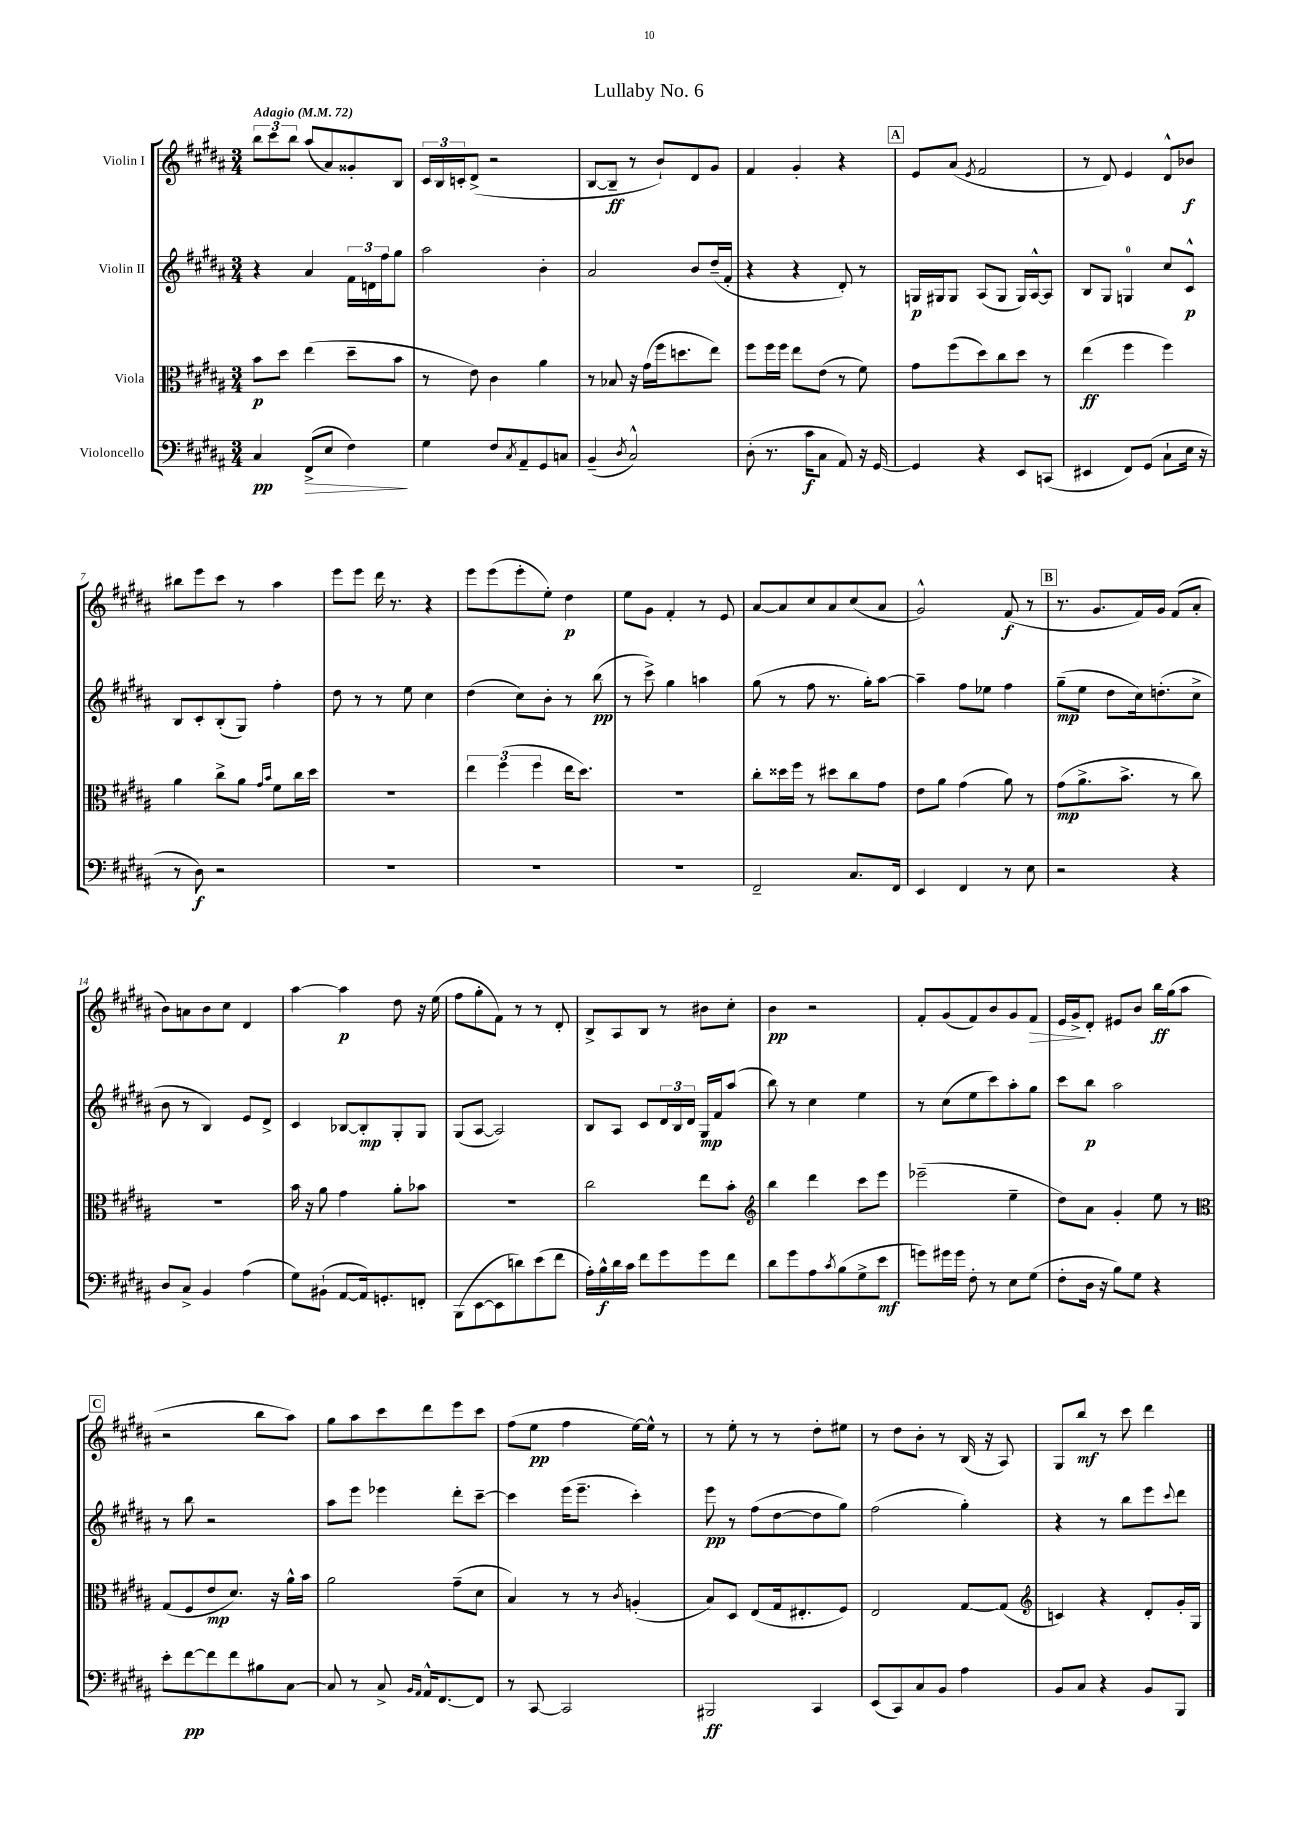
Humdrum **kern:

**kern	**kern	**kern	**kern
*staff4	*staff3	*staff2	*staff1
*clefF4	*clefC3	*clefG2	*clefG2
*k[f#c#g#d#a#]	*k[f#c#g#d#a#]	*k[f#c#g#d#a#]	*k[f#c#g#d#a#]
*M3/4	*M3/4	*M3/4	*M3/4
*MM72	*MM72	*MM72	*MM72
4C#/	8b\L	4r	12bb\L
.	.	.	12ccc#\
.	8dd#\J	.	.
.	.	.	12bb\J
(8FF#^/L	(4ee\	4a#/	(8aa#/L
8E/J	.	.	8a#/)
4F#\)	8dd#~\L	24f#\LL	8g##'/
.	.	24d\	.
.	.	24ff#\J	.
.	8b\J	8gg#\J	8B/J
=	=	=	=
4G#\	8r	2aa#\	24c#/LL
.	.	.	24B/
.	.	.	24c'/J
.	8e\)	.	(8d#^/J
8F#/L	4c#\	.	2r
8qC#/	.	.	.
8AA#~/	.	.	.
8GG#/	4a#\	4b'\	.
8C/J	.	.	.
=	=	=	=
(4BB~/	8r	2a#/	[8B/L
.	8B-/	.	8B~/]J
8qD#/	.	.	.
2C#^^/)	16r	.	8r
.	(16g#\LL	.	.
.	16ff#\J	.	8b`/L)
.	8.dd\	.	.
.	.	8b/L	8d#/
.	8ee\J)	(16dd#~/L	8g#/J
.	.	16f#'/JJ	.
=	=	=	=
(8D#'\	8ff#\L	4r	4f#/
8.r	16ff#\L	.	.
.	16ff#\JJ	.	.
.	8ee\L	4r	4g#'/
16c#\LK	.	.	.
8C#\J	(8e\J	.	.
8AA#/)	8r	8d#'/)	4r
16r	8f#\)	8r	.
[16GG#/	.	.	.
=	=	=	=
4GG#/]	8g#\L	16G/LL	8e/L
.	.	16G#/J	.
.	(8ff#\	8G#/J	(8a#/J
.	.	.	8qe/
4r	8dd#\)	(8A#/L	2f#/
.	8cc#\	8G#/J	.
8EE/L	8dd#\J	16G#/LL)	.
.	.	[16A#^^/J	.
(8CC/J	8r	8A#/]J	.
=	=	=	=
4EE#/	(4ee\	8B/L	8r
.	.	8G#/J	8d#/)
8FF#/L)	4ff#\	4G/	4e/
(8GG#/J	.	.	.
8C#`\L	4ff#\)	8cc#/L	8d#^^/L
16E\Jk	.	8c#^^/J	8b-/J
16r	.	.	.
=	=	=	=
8r	4a#\	8B/L	8bb#\L
8D#\)	.	8c#'/	8eee\
2r	8cc#^\L	(8B'/	8ccc#\J
.	8a#\J	8G#/J)	8r
.	16qqg#/LL	.	.
.	16qqb/JJ	.	.
.	8f#\L	4ff#'\	4aa#\
.	16cc#\L	.	.
.	16dd#\JJ	.	.
=	=	=	=
2.r	2.r	8dd#\	8eee\L
.	.	8r	8eee\J
.	.	8r	16ddd#\
.	.	.	8.r
.	.	8ee\	.
.	.	4cc#\	4r
=	=	=	=
2.r	6ee\	(4dd#\	8eee\L
.	.	.	(8eee\
.	(6ff#\	.	.
.	.	8cc#\L)	8eee'\
.	6ff#\	.	.
.	.	8b'\J	8ee'\J)
.	16ee\LK	8r	4dd#\
.	8.dd#\J)	.	.
.	.	(8bb\	.
=	=	=	=
2.r	2.r	8r	8ee\L
.	.	8ccc#^\)	8g#\J
.	.	4gg#\	4f#'/
.	.	4aa\	8r
.	.	.	8e/
=	=	=	=
2FF#~/	8cc#'\L	(8gg#\	[8a#/L
.	16dd##\L	8r	8a#/]
.	16ff#\JJ	.	.
.	8r	8ff#\	8cc#/
.	8dd#\L	8.r	8a#/
8.C#/L	8cc#\	.	(8cc#/
.	.	16gg#'\LK)	.
.	8g#\J	[8aa#\J	8a#/J
16FF#/Jk	.	.	.
=	=	=	=
4EE/	8e\L	4aa#~\]	2g#^^/)
.	8a#\J	.	.
4FF#/	(4g#\	8ff#\L	.
.	.	8ee-\J	.
8r	8a#\)	4ff#\	(8f#/
8E\	8r	.	8r
=	=	=	=
2r	(8g#\L	(8gg#~\L	8.r
.	8.a#^\	8ee\J	.
.	.	.	8.g#/L
.	.	8dd#\L	.
.	8.b^\J	.	.
.	.	16cc#\k)	16f#/L)
.	.	(8.dd'\	16g#/JJ
4r	8r	.	(8f#/L
.	8cc#\)	8cc#^\J	8a#'/J
=	=	=	=
8D#/L	2.r	8b\	8b\L)
8C#^/J	.	8r	8a\
4BB/	.	4B/)	8b\
.	.	.	8cc#\J
(4A#\	.	8e/L	4d#/
.	.	8d#^/J	.
=	=	=	=
8G#\L)	16b\	4c#/	[4aa#\
.	16r	.	.
(8BB#`\J	8a#\	.	.
[8AA#/L	4g#\	[8B-/L	4aa#\]
16AA#/]k)	.	8B-'/]	.
8.GG'/	.	.	.
.	8a#'\L	8G#'/	8dd#\
8FF'/J	8b-\J	8G#/J	16r
.	.	.	(16ee\
=	=	=	=
(8BBB\L	2.r	(8G#/L	8ff#\L
[8EE\	.	[8A#/J	8gg#'\
8EE\]	.	2A#/])	8f#\J)
8d\)	.	.	8r
(8e\	.	.	8r
8f#\J	.	.	8d#'/
=	=	=	=
16A#'\LL)	2cc#\	8B/L	8B^/L
16B^^\	.	.	.
16d#\	.	8A#/J	8A#/
16c#\JJ	.	.	.
8f#\L	.	8c#/L	8B/J
8g#\	.	24d#/L	8r
.	.	24B/	.
.	.	24d#/JJ	.
8g#\	8ee\L	16G#/LL	8b#\L
.	.	16f#/J	.
8f#\J	8b'\J	(8aa#/J	8cc#'\J
=	=	=	=
*	*clefG2	*	*
8d#\L	4bb\	8bb\)	4b\
8g#\	.	8r	.
8A#\	4ddd#\	4cc#\	2r
8qc#/	.	.	.
(8B\	.	.	.
8G#^\	8ccc#\L	4ee\	.
8e\J	8eee\J	.	.
=	=	=	=
8g\L)	(2eee-~\	8r	8f#'/L
16g#\L	.	(8cc#\L	(8g#/
16g#\JJ	.	.	.
8F#'\	.	8ee\	8f#/)
8r	.	8ccc#\)	8b/
8E\L	4ee~\	8aa#'\	8g#/
(8G#\J	.	8gg#\J	8f#/J
=	=	=	=
8F#'\L	8dd#\L)	8ccc#\L	16e/LL
.	.	.	16g#^/J
16D#\Jk	8a#\J	8bb\J	8d#'/J
16r	.	.	.
8B\L)	4g#'/	2aa#\	8e#/L
8G#\J	.	.	8b/J
4r	8ee\	.	16bb\LL
.	.	.	(16gg#\J
.	8r	.	8aa#\J
=	=	=	=
*	*clefC3	*	*
8e'\L	(8G#/L	8r	2r
[8f#\	8F#/	8bb\	.
8f#\]	8e/	2r	.
8f#\	8.d#/J)	.	.
8B#\	.	.	8bb\L
.	16r	.	.
[8C#\J	16a#^^\LL	.	8aa#\J)
.	16b\JJ	.	.
=	=	=	=
8C#/]	2a#\	8aa#\L	8gg#\L
8r	.	8eee\J	8aa#\
8C#^/	.	4eee-\	8ccc#\
16qqBB/LL	.	.	.
16qqAA#/JJ	.	.	.
16AA#^^/LK	.	.	8ddd#\
[8.FF#/	.	.	.
.	(8g#~\L	8ddd#'\L	8eee\
8FF#/]J	8d#\J	[8ccc#~\J	8ccc#\J
=	=	=	=
8r	4B/)	4ccc#\]	(8ff#\L
[8CC#/	.	.	8ee\J
2CC#/]	8r	(16eee\LK	4ff#\
.	.	8.eee~\J	.
.	8r	.	.
.	8qc#/	.	.
.	(4A'/	4ccc#'\)	[16ee\LL)
.	.	.	16ee^^\]JJ
.	.	.	8r
=	=	=	=
2BBB#/	8B/L)	8eee\	8r
.	8D#/J	8r	8ee'\
.	(8E/L	(8ff#\L	8r
.	16G#/k	[8dd#\	8r
.	8.E#'/	.	.
4CC#/	.	8dd#\]	8dd#'\L
.	8F#/J)	8gg#\J)	8ee#\J
=	=	=	=
(8EE/L	2E/	(2ff#\	8r
8CC#/)	.	.	8dd#\L
8C#/	.	.	8b'\J
8BB/J	.	.	8r
4A#\	[8G#/L	4gg#'\)	(16B/
.	.	.	16r
.	(8G#/]J	.	8A#/)
=	=	=	=
*	*clefG2	*	*
8BB/L	4c/)	4r	8G#/L
8C#/J	.	.	8bb/J
4r	4r	8r	8r
.	.	8bb\L	8ccc#\
8BB/L	8d#'/L	8eee\	4ddd#\
.	.	8qqccc#/	.
8BBB/J	16g#'/L	8ddd#\J	.
.	16G#/JJ	.	.
==	==	==	==
*-	*-	*-	*-
